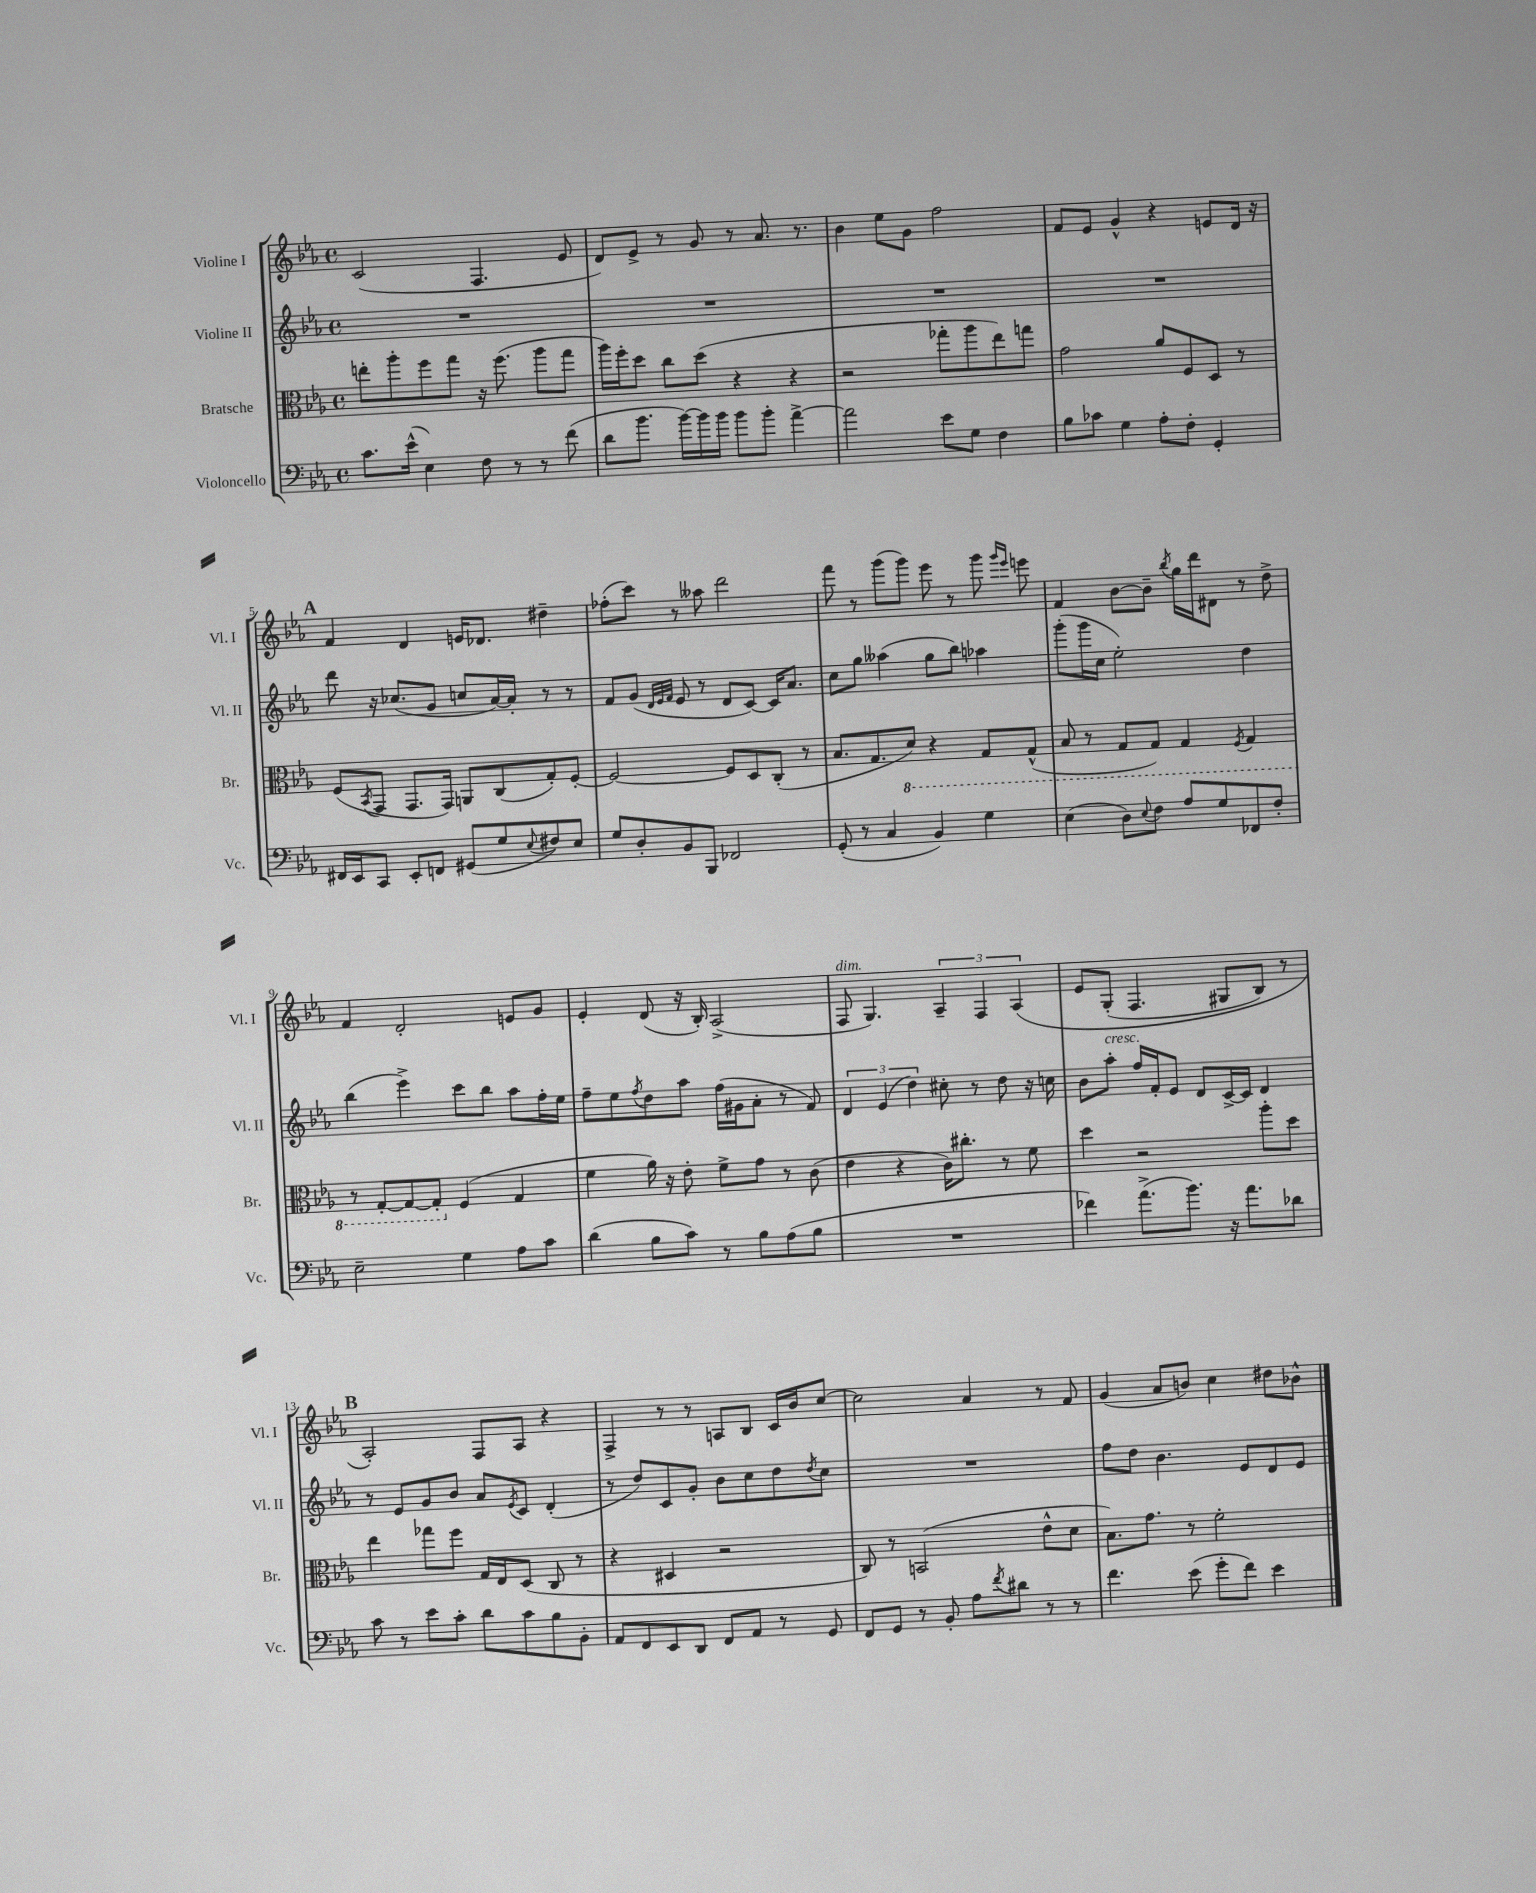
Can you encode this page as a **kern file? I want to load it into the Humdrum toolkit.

**kern	**kern	**kern	**kern
*part4	*part3	*part2	*part1
*staff4	*staff3	*staff2	*staff1
*I"Violoncello	*I"Bratsche	*I"Violine II	*I"Violine I
*I'Vc.	*I'Br.	*I'Vl. II	*I'Vl. I
*clefF4	*clefC3	*clefG2	*clefG2
*k[b-e-a-]	*k[b-e-a-]	*k[b-e-a-]	*k[b-e-a-]
*M4/4	*M4/4	*M4/4	*M4/4
*met(c)	*met(c)	*met(c)	*met(c)
=1	=1	=1	=1
8.c\L	8een'\L	1r	(2c/
.	8aa-'\	.	.
(16e-^^\Jk	.	.	.
4E-\)	8ff\	.	.
.	8gg\J	.	.
8F\	16r	.	4.F/
.	(8.ff\	.	.
8r	.	.	.
8r	8aa-\L	.	.
(8f\	8gg\J	.	8e-/
=2	=2	=2	=2
8d\L	16aa-\LL)	1r	8d/L)
.	16ff'\J	.	.
8.b-\J	8dd\J	.	8e-^/J
.	8cc\L	.	8r
[16b-\LL)	.	.	.
16b-\]	(8dd\J	.	8g/
16b-\JJ	.	.	.
8b-\L	4r	.	8r
8b-'\J	.	.	8.a-/
[4a-^\	4r	.	.
.	.	.	8.r
=3	=3	=3	=3
2a-\]	2r	1r	4b-\
.	.	.	8ee-\L
.	.	.	8g\J
8e-\L	8gg-X'\L	.	2ff\
8G\J	8aa-\	.	.
4F\	8ee-\)	.	.
.	8ggn\J	.	.
=4	=4	=4	=4
8B-\L	2g\	1r	8f/L
8c-X\J	.	.	8e-/J
4G\	.	.	4g^^/
8A-'\L	8a-/L	.	4r
8F'\J	8F/	.	.
4GG'/	8D/J	.	8en/L
.	8r	.	16d/Jk
.	.	.	16r
!!LO:LB:g=z
!!LO:REH:place=s1:t=A
=5	=5	=5	=5
16FF#X/LL	(8F/L	8ddd\	4f/
16EE-/J	.	.	.
.	8qBB-/	.	.
8CC/J	8GG/J	16r	.
.	.	(8.cc-X/L	.
8EE-'/L	8.GG/L	.	4d/
8FFn/J	.	8g/J	.
.	16GG/Jk)	.	.
(8GG#X/L	8AAn/L	8ccn/L	16en/KL
.	.	.	8.d-X/J
8G/	(8C/	[16a-/L)	.
.	.	16a-'/JJ]	.
8qqE-/	.	.	.
8F#X/)	8G'/)	8r	4dd#X~\
8E-/J	[8F'/J	8r	.
=6	=6	=6	=6
8G/L	2F/_	8f/L	(8ff-X'\L
8D'/	.	(8g/J	8ccc\J)
.	.	32qqd/LLL	.
.	.	32qqe-/	.
.	.	32qqf/JJJ	.
8BB-/	.	8e-/	8r
8BBB-/J	.	8r	8aa--X\
2FF-X/	8F/L]	8d/L	2ddd\
.	8D/	[8c/J)	.
.	(8C'/J	16c/KL]	.
.	.	8.a-/J	.
.	8r	.	.
=7	=7	=7	=7
(8GG'/	8.B-/L	8cc\L	8fff\
8r	.	8gg\J	8r
.	8.G/	.	.
4C/	.	(4aa--X\	(8ggg\L
*	*8ba	*	*
.	8D/J)	.	8ggg\J)
4BB-/)	4r	8gg\L	8eee-\
.	.	8bb-\J)	8r
4G\	8GG/L	4aa-X\	8ggg\
.	.	.	16qqggg/LL
.	.	.	16qqeee-/JJ
.	(8GG^^/J	.	8eeen\
=8	=8	=8	=8
(4E-\	8BB-/	(8ggg'\L	4f/
.	8r	16ggg\L	.
.	.	16cc\JJ	.
8D\L)	8GG/L	2ee-'\)	[8b-\L
8qqE-/	.	.	.
8F\J	8GG/J)	.	8b-~\J]
.	.	.	8qbb-/
8A-/L	4GG/	.	16gg\LL
.	.	.	16ddd\J
8G/	.	.	8d#X\J
.	8qFF/	.	.
8FF-X/	4GG/	4dd\	8r
8F'/J	.	.	8dd^\
!!LO:LB:g=z
=9	=9	=9	=9
2E-~\	8r	(4bb-\	4f/
.	[8GG'/L	.	.
.	8GG/_	4eee-^\)	2d'/
.	8GG'/J]	.	.
*	*X8ba	*	*
4G\	(4F/	8ccc\L	.
.	.	8bb-\J	.
8A-\L	4G/	8aa-\L	8en/L
8c\J	.	16ff'\L	8g/J
.	.	16ee-\JJ	.
=10	=10	=10	=10
(4d\	4f\	8ff~\L	4e-'/
.	.	8ee-\	.
.	.	8qff/	.
8B-\L	16a-\)	8dd\	(8d/
.	16r	.	.
8c\J)	8e-'\	8aa-\J	16r
.	.	.	16B-'/)
8r	8f^\L	(16ff\LL	(2A-^/
.	.	16g#X\J	.
8B-\L	8g\J	8a-'\J	.
(8A-\	8r	8r	.
8B-\J	(8c\	8f/)	.
=11	=11	=11	=11
!	!	!	!LO:TX:a:i:t=dim.
1r	4e-\	6d/	8F/
.	.	.	4.G/)
.	.	(6e-/	.
.	4r	.	.
.	.	6dd\)	.
.	16c\KL)	8cc#X'\	6A-~/
.	8.cc#X'\J	.	.
.	.	8r	.
.	.	.	6F/
.	8r	8dd\	.
.	.	.	(6A-/
.	8f\	16r	.
.	.	16ccn\	.
=12	=12	=12	=12
4f-X\)	4dd\	8b-\L	8e-/L
!	!	!LO:TX:a:i:t=cresc.	!
.	.	8aa-'\J	(8G'/J
(8.a-^\L	2r	16ff/LL	4.F/
.	.	16f'/J	.
.	.	8e-/J	.
8.b-\J)	.	.	.
.	.	8d/L	.
16r	.	[16c^/L	8G#X/L
8.a-\L	.	16c/JJ]	.
.	8aa-'\L	4d/	8B-/J)
8d-X\J	8dd\J	.	8r
!!LO:LB:g=z
!!LO:REH:place=s1:t=B
=13	=13	=13	=13
8c\	4ee-\	8r	2A-'/)
8r	.	8e-/L	.
8e-\L	8gg-X\L	8g/	.
8c'\J	8ff\J	8b-/J	.
8d\L	16G/LL	8a-/L	8F/L
.	16E-/J	.	.
.	.	8qe-/	.
8c\	(8D/J	8c/J	8A-/J
8B-\	8C/	(4d'/	4r
8BB-'\J	8r	.	.
=14	=14	=14	=14
8AA-/L	4r	8r	4F^/
8FF/	.	8dd/L)	.
8EE-/	4D#X/	8c/	8r
8DD/J	.	8g'/J	8r
8FF/L	2r	8b-\L	8An/L
8AA-/J	.	8cc\	8B-/J
8r	.	8dd\	16c/LL
.	.	.	16b-/J
.	.	8qdd/	.
8GG/	.	8cc\J	[8cc/J
=15	=15	=15	=15
8FF/L	8C/)	1r	2cc\]
8GG/J	8r	.	.
8r	(2BBn/	.	.
8BB-'/	.	.	.
8A-\L	.	.	4a-/
8qf/	.	.	.
8d#X\J	.	.	.
8r	8e-^^\L	.	8r
8r	8d\J	.	8f/
=16	=16	=16	=16
4.f\	8.B-\L)	8ff\L	(4g/
.	.	8dd\J	.
.	8.g\J	.	.
.	.	4.b-\	8a-/L
(8e-\	8r	.	8bn/J)
8g'\L	2f'\	.	4cc\
8f\J)	.	8e-/L	.
4e-\	.	8d/	8dd#X\L
.	.	8e-/J	8b-X^^\J
==	==	==	==
*-	*-	*-	*-
